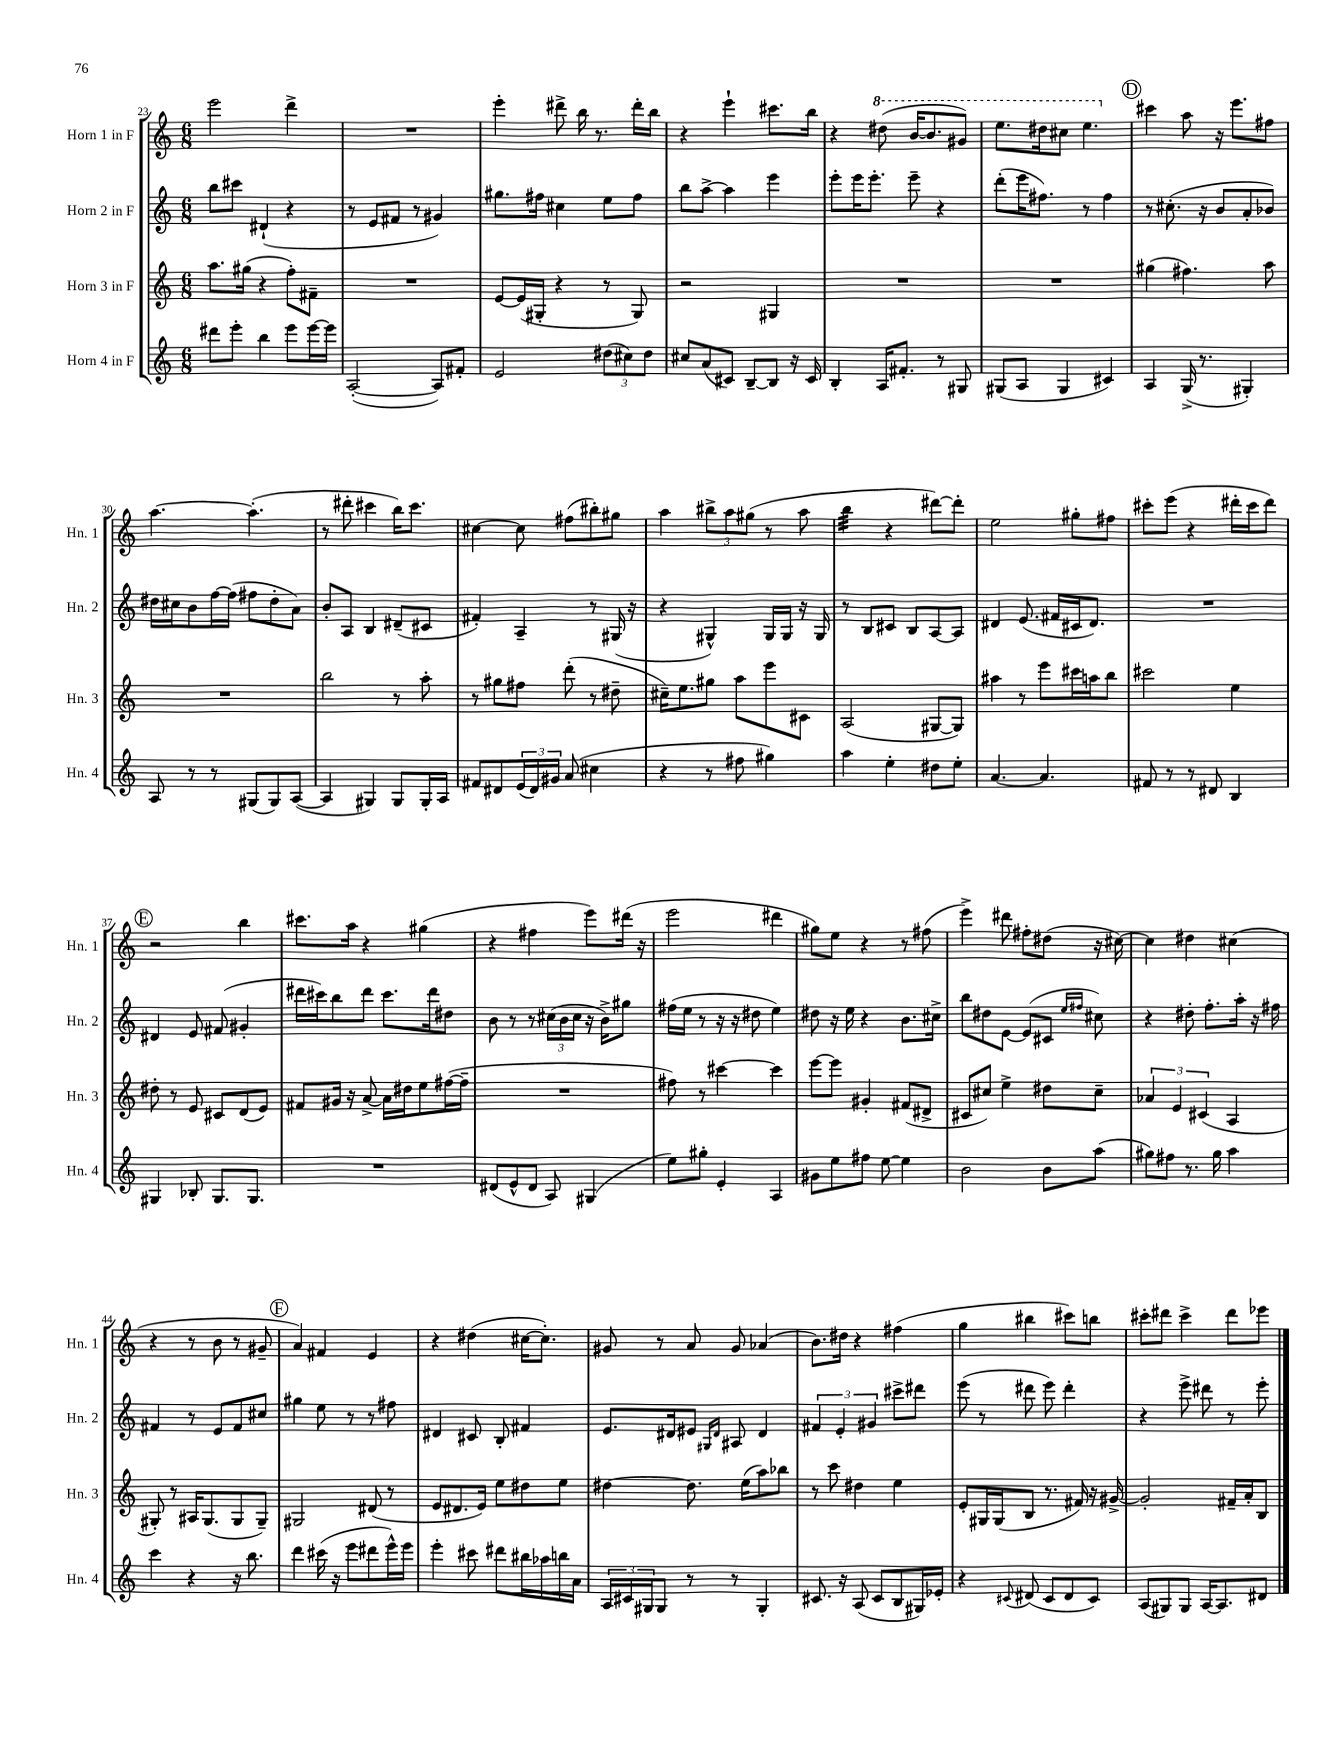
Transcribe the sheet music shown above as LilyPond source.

<<
\new StaffGroup <<
\new Staff = "s0" \with { instrumentName = "Horn 1 in F" shortInstrumentName = "Hn. 1" } {
    \clef treble \key c \major \numericTimeSignature \time 6/8
    e'''2 d'''4-> |
    R2. |
    e'''4-. dis'''8-> b''16 r8. dis'''16-. b''16 |
    r4 e'''4-! cis'''8. b''16 |
    r4 \ottava #1 dis'''8( b''16~ b''8. gis''8) |
    e'''8. dis'''16 cis'''8 e'''4. \ottava #0 |
    \mark \markup { \circle "D" } cis'''4 a''8 r16 e'''8. fis''8 |
    a''4.~ a''4.-.( |
    r8 dis'''8-. cis'''4 b''16) cis'''8. |
    cis''4~ cis''8 fis''8( bis''8-.) gis''8 |
    a''4 \tuplet 3/2 { bis''8-> a''8 gis''8( } r8 a''8 |
    b''4:32 r4 dis'''8~) dis'''8-. |
    e''2 gis''8-. fis''8 |
    cis'''8-. e'''8( r4 dis'''16-. cis'''16 dis'''8) |
    \mark \markup { \circle "E" } r2 b''4 |
    cis'''8. a''16 r4 gis''4( |
    r4 fis''4 e'''8) dis'''16( r16 |
    e'''2 dis'''4 |
    gis''8) e''8 r4 r8 fis''8( |
    e'''4->) dis'''8 fis''8-. dis''8( r16 cis''16~) |
    cis''4 dis''4 cis''4( |
    r4 r8 b'8 r8 gis'8-- |
    \mark \markup { \circle "F" } a'4) fis'4 e'4 |
    r4 dis''4( cis''16~ cis''8.-.) |
    gis'8 r8 a'8 gis'8 aes'4( |
    b'8.) dis''16 r4 fis''4( |
    g''4 bis''4 cis'''8) b''8 |
    cis'''8-. dis'''8 cis'''4-> dis'''8 ees'''8 \bar "|." |
}
\new Staff = "s1" \with { instrumentName = "Horn 2 in F" shortInstrumentName = "Hn. 2" } {
    \clef treble \key c \major \numericTimeSignature \time 6/8
    b''8 cis'''8 dis'4-!( r4 |
    r8 e'8 fis'8 r8 gis'4) |
    gis''8. fis''16 cis''4 e''8 fis''8 |
    b''8 a''8~-> a''4 e'''4 |
    e'''8-. e'''16 e'''8.-. e'''8-- r4 |
    d'''8-.( e'''16 fis''8.) r8 fis''4 |
    \mark \markup { \circle "D" } r8 cis''8.-.( r16 b'8 a'8-. bes'8) |
    dis''16 cis''16 b'8 f''16~ f''16( fis''8 dis''8-. a'8) |
    b'8-. a8 b4 dis'8--( cis'8 |
    fis'4-.) a4-- r8 gis16( r16 |
    r4 gis4-^) gis16 gis16 r16 gis16 |
    r8 b8 cis'8 b8 a8~ a8 |
    dis'4 e'8.( fis'16 cis'16 dis'8.) |
    R2. |
    \mark \markup { \circle "E" } dis'4 e'8 fis'8( gis'4-. |
    dis'''16 cis'''16) b''8 dis'''8 cis'''8. dis'''16 dis''8 |
    b'8 r8 r8 \tuplet 3/2 { cis''16( b'16 cis''16 } r16 b'16->) gis''8 |
    fis''16( e''16 r8 r16 r16 dis''8 e''4) |
    dis''8 r16 e''16 r4 b'8. cis''16-> |
    b''8 dis''8 e'8~ e'8( cis'8 \grace { e''16 fis''16 } cis''8) |
    r4 dis''8-. f''8.-. a''16-. r16 fis''16 |
    fis'4 r8 e'8 fis'8 cis''8 |
    \mark \markup { \circle "F" } gis''4 e''8 r8 r8 fis''8 |
    dis'4 cis'8 b8-. fis'4 |
    e'8. dis'16 eis'8 \grace { gis16 dis'16 } ais8 dis'4 |
    \tuplet 3/2 { fis'4 e'4-. gis'4 } cis'''8-> dis'''8 |
    e'''8( r8 dis'''8 e'''8) dis'''4-. |
    r4 e'''8-> dis'''8 r8 e'''8-. \bar "|." |
}
\new Staff = "s2" \with { instrumentName = "Horn 3 in F" shortInstrumentName = "Hn. 3" } {
    \clef treble \key c \major \numericTimeSignature \time 6/8
    a''8. gis''16( r4 f''8-.) fis'8-- |
    R2. |
    e'8~ e'16( gis16-. r4 r8 gis8) |
    r2 gis4 |
    R2. |
    R2. |
    \mark \markup { \circle "D" } gis''4( fis''4.) a''8 |
    R2. |
    b''2 r8 a''8-. |
    r8 gis''8 fis''8 d'''8-.( r8 dis''8-- |
    cis''16--) e''8. gis''8 a''8 e'''8 cis'8 |
    a2( gis8~ gis8) |
    ais''4 r8 e'''8 cis'''16 a''16 b''8 |
    cis'''2 e''4 |
    \mark \markup { \circle "E" } dis''8-. r8 e'8 cis'8 d'8( e'8) |
    fis'8 gis'16 r16 a'8~-> a'16 dis''16 e''8 fis''16~( fis''16-- |
    R2. |
    fis''8) r8 cis'''4~ cis'''4 |
    e'''8~ e'''8 gis'4-. fis'8( dis'8-> |
    cis'8 cis''8) e''4-> dis''8 cis''8-- |
    \tuplet 3/2 { aes'4 e'4 cis'4( } a4 |
    gis8-.) r8 ais16 gis8.( gis8 gis8--) |
    \mark \markup { \circle "F" } gis2 dis'8( r8 |
    e'8 dis'8. e'16) e''8 dis''8 e''8 |
    dis''4~ dis''8. e''16( a''8) bes''8 |
    r8 c'''8 dis''4 e''4 |
    e'8-. gis16 gis16( b8 r8. fis'16) r16 gis'16~-> |
    gis'2-. fis'16-- a'16-. b8 \bar "|." |
}
\new Staff = "s3" \with { instrumentName = "Horn 4 in F" shortInstrumentName = "Hn. 4" } {
    \clef treble \key c \major \numericTimeSignature \time 6/8
    dis'''8 e'''8-. b''4 e'''8 e'''16~ e'''16 |
    a2~-.( a8) fis'8-. |
    e'2 \tuplet 3/2 { dis''8( cis''8) dis''8 } |
    cis''8 a'8( cis'8) b8~-- b8 r16 cis'16 |
    b4-. a16 fis'8.-. r8 gis8 |
    gis8( a8 gis4 cis'4) |
    \mark \markup { \circle "D" } a4 g16->( r8. gis4-.) |
    a8 r8 r8 gis8( gis8) a8~( |
    a4 gis4) gis8 gis16-. a16 |
    fis'8 dis'8 \tuplet 3/2 { e'16( dis'16) gis'16 } a'8( cis''4 |
    r4 r8 fis''8 gis''4) |
    a''4 e''4-. dis''8 e''8-. |
    a'4.~ a'4. |
    fis'8 r8 r8 dis'8 b4 |
    \mark \markup { \circle "E" } gis4 bes8-. gis8. gis8. |
    R2. |
    dis'8( e'8-^ dis'8 a8) gis4( |
    e''8) gis''8-. e'4-. a4 |
    gis'8 e''8 fis''8 e''8~ e''4 |
    b'2 b'8 a''8( |
    gis''8) fis''8 r8. gis''16 a''4 |
    c'''4 r4 r16 b''8. |
    \mark \markup { \circle "F" } d'''4 cis'''16( r16 e'''8 dis'''8 e'''16-^) e'''16 |
    e'''4-. cis'''8 dis'''8 bis''16 aes''16 b''16 a'16 |
    \tuplet 3/2 { a16 cis'16 gis16 } gis8 r8 r8 gis4-. |
    cis'8. r16 a8( cis'8 b8 gis16) ees'16-. |
    r4 \appoggiatura { cis'8 } dis'8( cis'8 dis'8 cis'8) |
    a8( gis8) gis8 a16~ a8. dis'8 \bar "|." |
}
>>
>>
\layout { \context { \Score currentBarNumber = #23 } }
